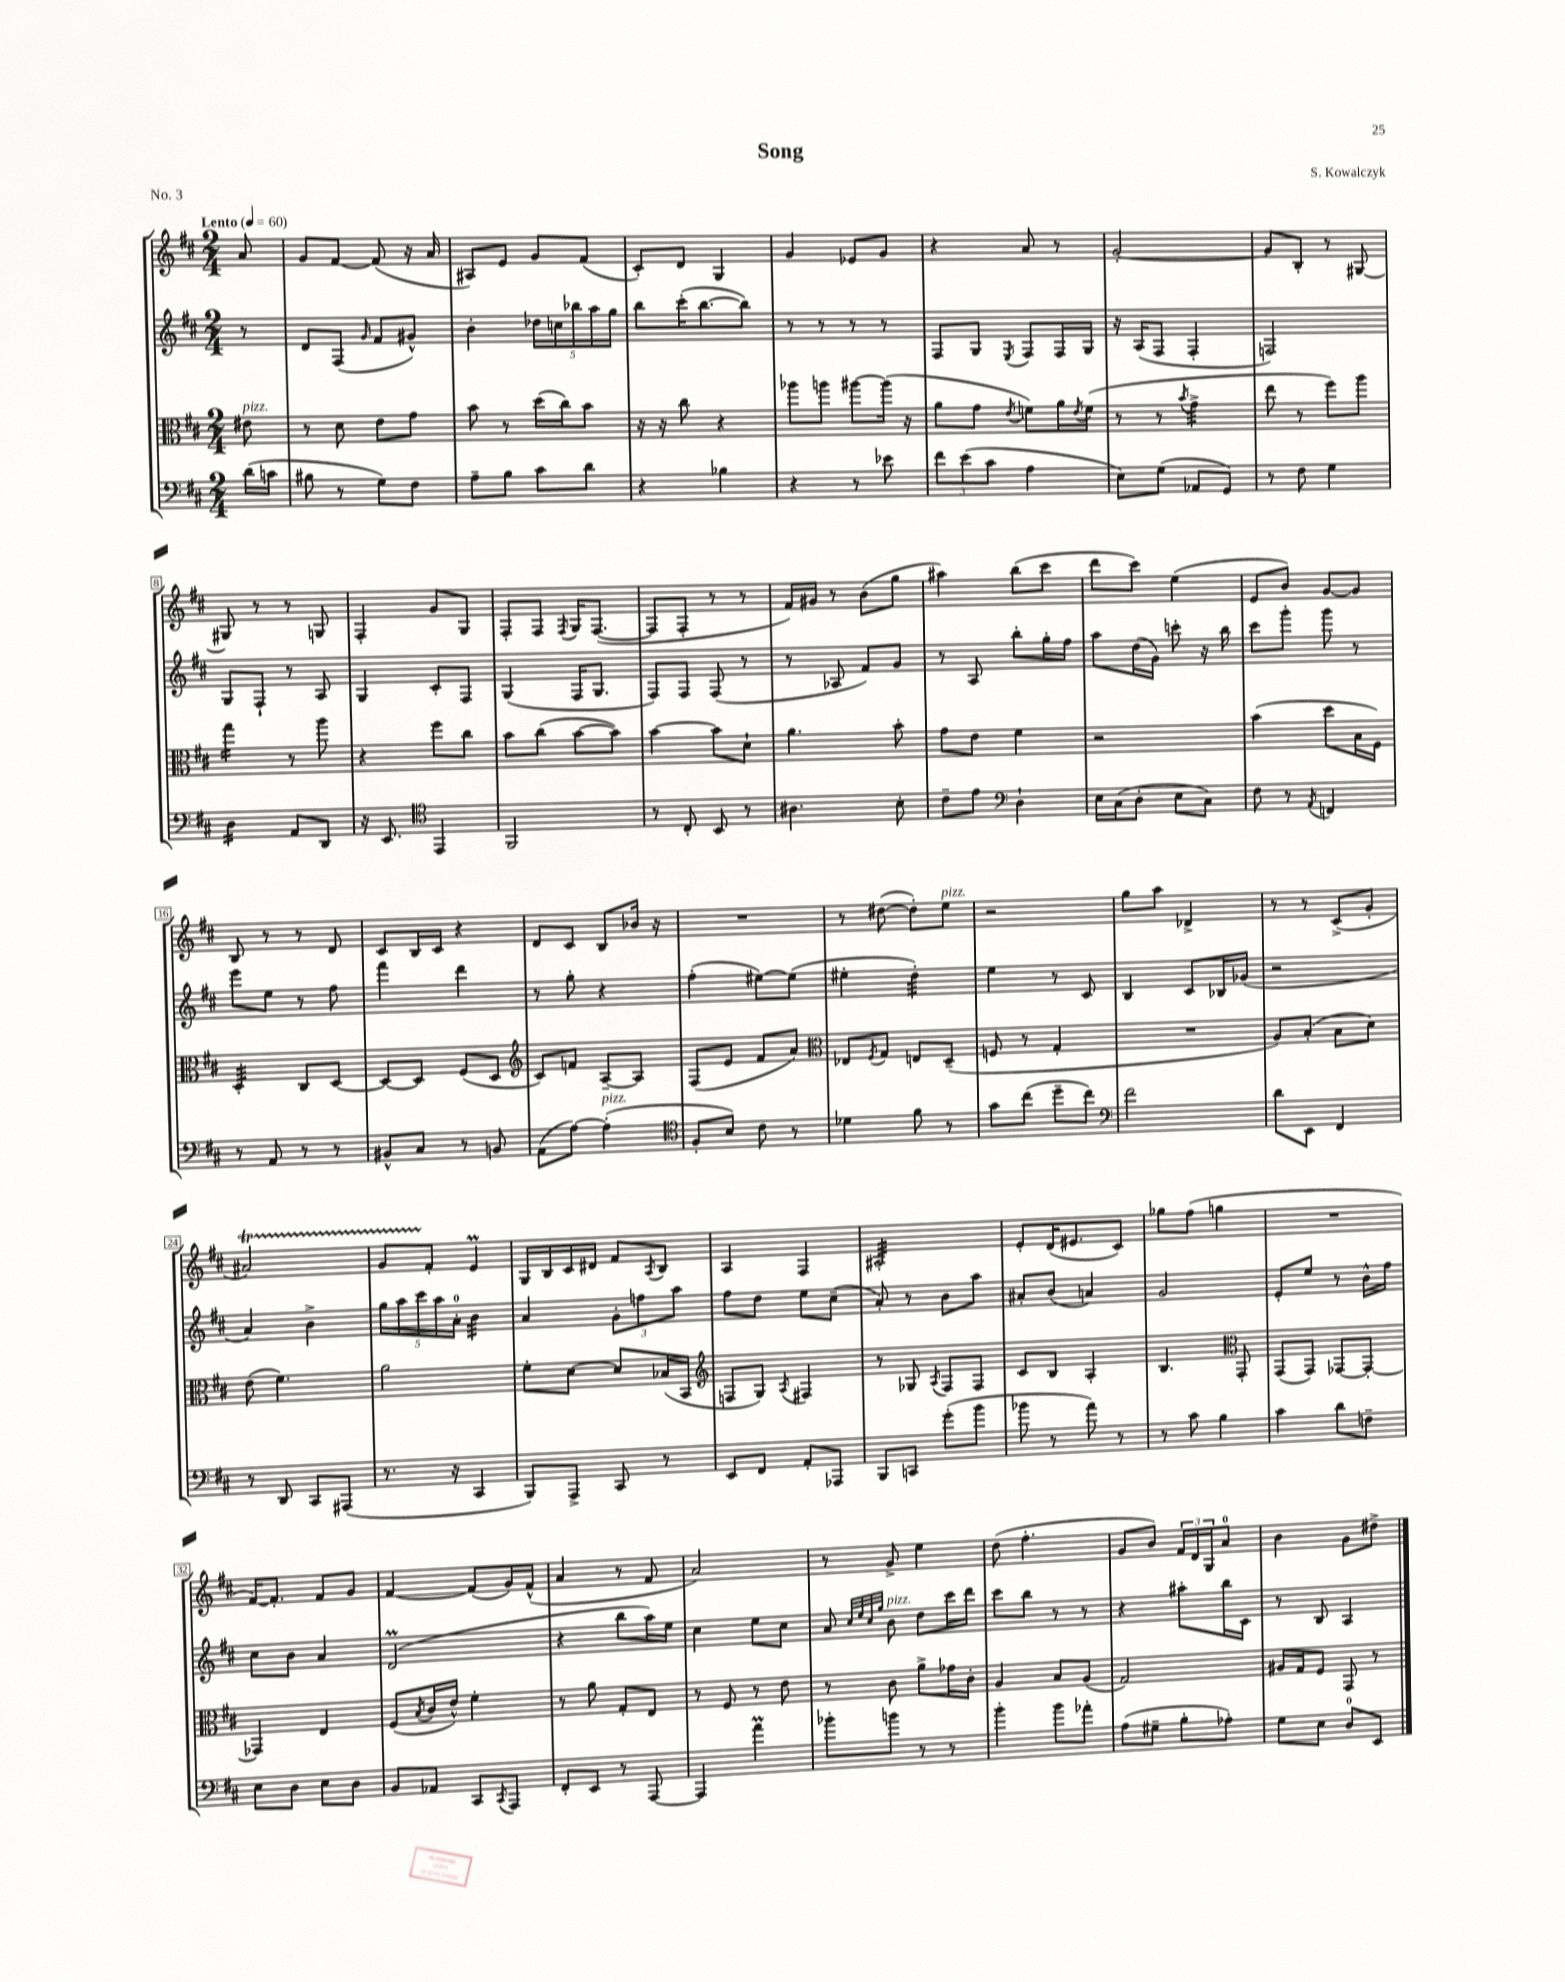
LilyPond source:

\header { title = "Song" composer = "S. Kowalczyk" piece = "No. 3" }
<<
\new StaffGroup <<
\new Staff = "s0" {
    \clef treble \key d \major \numericTimeSignature \time 2/4 \partial 8 \tempo "Lento" 4 = 60
    a'8 |
    g'8 fis'8~ fis'8( r16 a'16 |
    ais8) e'8 g'8 fis'8( |
    cis'8-.) d'8 g4 |
    g'4 ees'8 g'8 |
    r4 a'8 r8 |
    g'2~-. |
    g'8 b8-. r8 gis8~ |
    gis8 r8 r8 g8 |
    fis4-. g'8 g8 |
    fis8-. fis8 \acciaccatura { fis8 } g16 fis8.~( |
    fis8 fis8-. r8 r8 |
    fis'16) gis'16 r8 b'8( g''8 |
    ais''4) b''8( cis'''8 |
    d'''8 cis'''8) e''4( |
    e'8 b'8) g'8~ g'8 |
    b8 r8 r8 d'8 |
    cis'8 b16 cis'16 r4 |
    d'8 cis'8 b8 bes'16 r16 |
    R2 |
    r8 dis''8~( dis''8-.) e''8^\markup { \italic "pizz." } |
    r2 |
    g''8 a''8 des'4-> |
    r8 r8 cis'8->( g'8-. |
    ais'2\startTrillSpan) |
    g'8 fis'8-.\stopTrillSpan e'4\prall |
    g16 b16 cis'16 dis'16 fis'8 \acciaccatura { a8 } b8 |
    a4 fis4 |
    ais2:32-. |
    e'8-. d'16( eis'8. cis'8) |
    ges''8 fis''8( g''4 |
    R2 |
    fis'16~) fis'8.-. fis'8 g'8 |
    fis'4~ fis'8( g'16) fis'16-^( |
    a'4 r8 fis'8 |
    a'2) |
    r8 g'8-> e''4 |
    d''8( fis''4.-. |
    g'8 b'8) \tuplet 3/2 { fis'16 d'16 g16 } a'8-0 |
    b'4 g'8 dis''8-> \bar "|." |
}
\new Staff = "s1" {
    \clef treble \key d \major \numericTimeSignature \time 2/4 \partial 8
    r8 |
    d'8 fis8( \grace { g'16 } fis'8 gis'8-^) |
    b'4-. \tuplet 5/4 { des''16 c''16 bes''16 a''16 g''16 } |
    b''8 cis'''16-.( b''8.~ b''8) |
    r8 r8 r8 r8 |
    fis8 g8 \acciaccatura { e8 } fis8 fis16 g16 |
    r16 a16( fis8 fis4-. |
    f2) |
    g8 fis8-! r8 a8 |
    g4 cis'8-. fis8 |
    g4( fis16 g8. |
    fis8) fis8 fis8( r8 |
    r8 aes8 fis'8) g'8 |
    r8 a8 b''8-. g''16-. fis''16 |
    a''8 d''16( g'16) c'''8-. r16 b''16 |
    cis'''8 g'''8-. g'''8 r8 |
    e'''8 e''8 r8 fis''8 |
    fis'''4 d'''4 |
    r8 g''8-. r4 |
    fis''4-.( eis''8~) eis''8( |
    eis''4-. d''4:32-.) |
    e''4 r8 cis'8 |
    b4 cis'8 bes16 ges'16( |
    r2 |
    a'4) b'4-> |
    \tuplet 5/4 { g''16 a''16 cis'''16 a''16 a'16-0-. } b'4:32 |
    a'4 \tuplet 3/2 { g'8-. f''8 a''8 } |
    fis''8 d''8 e''8 cis''8--( |
    a'8-.) r8 b'8 a''8 |
    ais'8-. b'8( a'4) |
    g'2 |
    e'8-. e''8 r8 b'16-^ fis''16 |
    cis''8 b'8 a'4 |
    d'2\prall( |
    r4 b''8 a''16) e''16 |
    cis''4 e''8 cis''8 |
    a'8 \grace { cis''32 e''32 cis''32 g''32 } b'8^\markup { \italic "pizz." } d''8 cis'''16 d'''16 |
    cis'''8 b''8 r8 r8 |
    r4 ais''8-. b''16 cis'16 |
    r8 b8 a4 \bar "|." |
}
\new Staff = "s2" {
    \clef alto \key d \major \numericTimeSignature \time 2/4 \partial 8
    eis'8^\markup { \italic "pizz." } |
    r8 d'8 e'8 g'8 |
    b'8 r8 d''16( cis''16) b'8 |
    r16 r16 cis''8 r4 |
    aes''8 a''8 ais''8~ ais''16( r16 |
    a'8 g'8 \acciaccatura { e'8 } f'8) a'16 \acciaccatura { e'8 } f'16( |
    r8 r8 \acciaccatura { b'8 } g'4:32-> |
    e''8 r8 fis''8) a''8 |
    g''4:16 r8 a''8 |
    r4 fis''8 cis''8 |
    b'8 cis''8( b'8~ b'8) |
    b'4~ b'8 d'8-! |
    a'4. b'8-. |
    g'8 e'8 fis'4 |
    r2 |
    b'4( d''8 b16 fis16) |
    d4:32-. cis8 d8~ |
    d8~ d8 fis8( d8 |
    \clef treble cis'8) f'8 a8~-- a8 |
    fis8( e'8 fis'8 a'8) |
    \clef alto ees8 \acciaccatura { fis8 } g8 e8 d8--( |
    f8 r8 g4-. |
    R2 |
    a8) b8-.( b8 d'8) |
    e'8( fis'4.) |
    a'2 |
    fis'8-. d'8~ d'8 bes16( b,16 |
    \clef treble f8 g8) \acciaccatura { a8 } fis4 |
    r8 ges8 \acciaccatura { a8 } fis8 fis8 |
    cis'8 b8 a4-. |
    b4. \clef alto g,8-. |
    g,8( g,8) ges,8~ ges,8~-. |
    ges,4 e4 |
    fis8( \acciaccatura { b8 } cis'16 e'16-^) fis'4-. |
    r8 a'8 g8-. e8 |
    r8 fis8 r8 e'8 |
    r8 cis'8 a'8-> ges'16 cis'16-. |
    a4 b8 a8( |
    g2) |
    ais16 g16 fis8 g,8 r8 \bar "|." |
}
\new Staff = "s3" {
    \clef bass \key d \major \numericTimeSignature \time 2/4 \partial 8
    d'16( c'16 |
    bis8 r8 g8) fis8 |
    a8-- b8 cis'8 d'8 |
    r4 bes4 |
    r4 r8 ees'8 |
    \tuplet 3/2 { fis'8 e'8( cis'8 } a4 |
    e8) g8( aes,8 g,8) |
    r8 fis8 g4 |
    d4:16 a,8 d,8 |
    r16 e,8. \clef tenor e,4 |
    fis,2 |
    r8 cis8-. b,8 r8 |
    ais4. b8-. |
    cis'8-- e'8 \clef bass d4-! |
    e16 cis16( d8-. e8 cis8) |
    fis8 r8 \acciaccatura { a,8 } f,4 |
    r8 a,8 r8 r8 |
    bis,8-^ cis8 r8 b,8 |
    a,8( a8~) a4-.^\markup { \italic "pizz." }( |
    \clef tenor fis8-. b8) cis'8 r8 |
    des'4 fis'8 r8 |
    g'8 cis''8( d''8-- cis''8) |
    \clef bass fis'2 |
    d'8 e,8 fis,4 |
    r8 d,8 cis,8 ais,,8( |
    r8. r16 cis,4 |
    b,,8) a,,8-> cis,8 r8 |
    e,8 fis,8 a,8-. aes,,8 |
    b,,8 c,8 g'8-.( b'8 |
    bes'8 r8 a'8) r8 |
    r8 cis'8 b4 |
    cis'4 d'8 f8-- |
    e8 d8 e8 d8 |
    b,8 aes,8 cis,8 \acciaccatura { cis,8 } a,,8 |
    fis,8-. e,8 r8 a,,8~ |
    a,,4 a'4\prall |
    bes'8-. b'8 r8 r8 |
    b'4-. b'8 aes'8-. |
    a8( gis8-- b8-. aes8-.) |
    g8 e8 d8-0 e,8 \bar "|." |
}
>>
>>
\layout { \context { \Score \override BarNumber.stencil = #(make-stencil-boxer 0.1 0.3 ly:text-interface::print) } }
